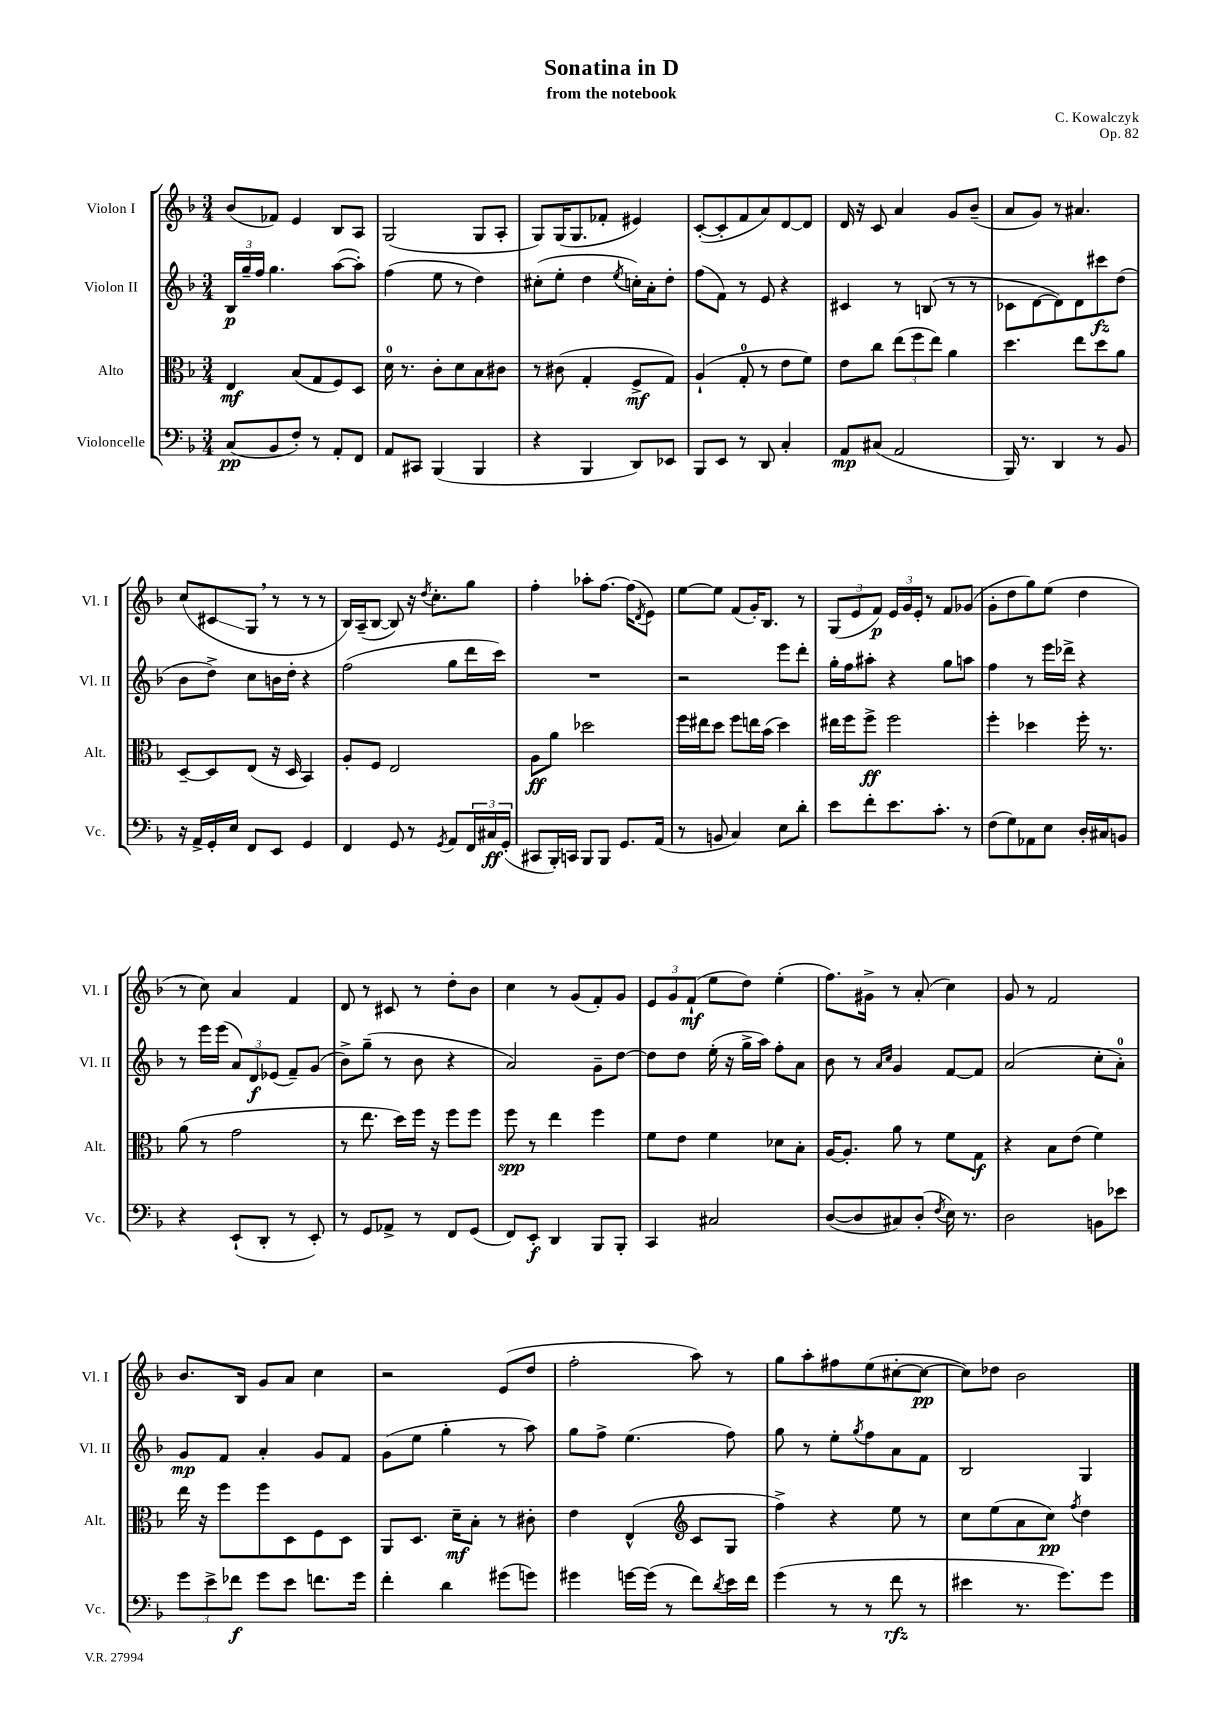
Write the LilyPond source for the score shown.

\header { title = "Sonatina in D" composer = "C. Kowalczyk" subtitle = "from the notebook" opus = "Op. 82" }
<<
\new StaffGroup <<
\new Staff = "s0" \with { instrumentName = "Violon I" shortInstrumentName = "Vl. I" } {
    \clef treble \key f \major \numericTimeSignature \time 3/4
    bes'8( fes'8) e'4 bes8 a8 |
    g2( g8 a8-. |
    g8) g16( g8. fes'8-. eis'4) |
    c'8~-.( c'8-. f'8 a'8) d'8~ d'8 |
    d'16 r16 c'8 a'4 g'8 bes'8--( |
    a'8 g'8) r8 ais'4. |
    c''8( cis'8\glissando g8 \breathe r8 r8 r8 |
    bes16) a16--( bes8~ bes8) r16 \acciaccatura { d''8 } c''8.-. g''8 |
    f''4-. aes''8-. f''8.~ f''16( \acciaccatura { d'8 } e'8) |
    e''8~ e''8 f'8( g'16-.) bes8. r8 |
    \tuplet 3/2 { g8( e'8 f'8\p) } \tuplet 3/2 { e'16 g'16 e'16-. } r8 f'8 ges'8( |
    g'8-. d''8 g''8) e''8( d''4 |
    r8 c''8) a'4 f'4 |
    d'8 r8 cis'8 r8 d''8-. bes'8 |
    c''4 r8 g'8( f'8-.) g'8 |
    \tuplet 3/2 { e'8 g'8 f'8-!\mf( } e''8 d''8) e''4-.( |
    f''8.) gis'16-> r8 a'8-.( c''4) |
    g'8 r8 f'2 |
    bes'8. bes16 g'8 a'8 c''4 |
    r2 e'8( d''8 |
    f''2-. a''8) r8 |
    g''8 a''8-. fis''8 e''8( cis''8~-. cis''8~\pp |
    cis''8) des''8 bes'2 \bar "|." |
}
\new Staff = "s1" \with { instrumentName = "Violon II" shortInstrumentName = "Vl. II" } {
    \clef treble \key f \major \numericTimeSignature \time 3/4
    \tuplet 3/2 { bes16\p g''16-- f''16 } g''4. a''8~( a''8-.) |
    f''4( e''8 r8 d''4) |
    cis''8-.( e''8-. d''4 \acciaccatura { e''8 } c''16-.) a'16-. d''8-. |
    f''8( f'8) r8 e'8 r4 |
    cis'4 r8 b8( r8 r8 |
    ces'8 d'8~ d'8) d'8 cis'''8\fz d''8( |
    bes'8 d''8->) c''8 b'16 d''16-. r4 |
    f''2( g''8 d'''16 c'''16) |
    R2. |
    r2 e'''8 d'''8-. |
    g''16-. f''16 ais''8-. r4 g''8 a''8 |
    f''4 r8 e'''16 des'''16-> r4 |
    r8 e'''16 e'''16( \tuplet 3/2 { a'8) d'8\f ees'8( } f'8--) g'8( |
    bes'8->) g''8--( r8 bes'8 r4 |
    a'2) g'8-- d''8~ |
    d''8 d''8 e''16-.( r16 g''16-> a''16) f''8-. a'8 |
    bes'8 r8 \grace { a'16 c''16 } g'4 f'8~ f'8 |
    a'2( c''8-. a'8-0-.) |
    g'8\mp f'8 a'4-. g'8 f'8 |
    g'8( e''8 g''4-. r8 a''8) |
    g''8 f''8-> e''4.( f''8) |
    g''8 r8 e''8-. \acciaccatura { g''8 } f''8 a'8 f'8 |
    bes2 g4 \bar "|." |
}
\new Staff = "s2" \with { instrumentName = "Alto" shortInstrumentName = "Alt." } {
    \clef alto \key f \major \numericTimeSignature \time 3/4
    e4\mf bes8( g8 f8) d8 |
    d'16-0 r8. c'8-. d'8 bes8 cis'8 |
    r8 cis'8( g4-. f8->\mf g8) |
    a4-!( g8-0-. r8 e'8 f'8) |
    e'8 c''8 \tuplet 3/2 { e''8( f''8 e''8) } a'4 |
    d''4. e''8 d''8 a'8 |
    d8~-- d8 e8( r16 d16 bes,4) |
    a8-. f8 e2 |
    a8\ff a'8 des''2 |
    f''16 eis''16 d''8 f''8 e''16 bes'16( d''4) |
    eis''16 f''16 f''8->\ff f''2 |
    f''4-. des''4 f''16-. r8. |
    a'8( r8 g'2 |
    r8 e''8. d''16) f''16 r16 f''8 f''8 |
    f''8\spp r8 e''4 f''4 |
    f'8 e'8 f'4 des'8 bes8-. |
    a16~ a8.-. a'8 r8 f'8 g8\f |
    r4 bes8 e'8( f'4) |
    e''16 r16 f''8 f''8 d8 f8 d8 |
    a,8 d8. d'16--\mf bes8-. r8 cis'8-. |
    e'4 e4-^( \clef treble c'8 g8 |
    f''4->) r4 e''8 r8 |
    c''8 e''8( a'8 c''8\pp) \acciaccatura { f''8 } d''4 \bar "|." |
}
\new Staff = "s3" \with { instrumentName = "Violoncelle" shortInstrumentName = "Vc." } {
    \clef bass \key f \major \numericTimeSignature \time 3/4
    c8\pp( bes,8 f8-.) r8 a,8-. f,8 |
    a,8 cis,8 bes,,4( bes,,4 |
    r4 bes,,4 d,8) ees,8 |
    bes,,8 e,8 r8 d,8 c4-. |
    a,8\mp cis8( a,2 |
    bes,,16) r8. d,4 r8 bes,8 |
    r16 a,16-> g,16-. e16 f,8 e,8 g,4 |
    f,4 g,8 r8 \acciaccatura { g,8 } a,8 \tuplet 3/2 { f,16 cis16\ff g,16-.( } |
    cis,8 bes,,16-.) c,16 bes,,8 bes,,8 g,8. a,16( |
    r8 b,8 c4) e8 d'8-. |
    e'8 f'8-. e'8. c'8.-. r8 |
    f8( g8) aes,8 e8 d16-. cis16 b,8 |
    r4 e,8-!( d,8-. r8 e,8-.) |
    r8 g,8 aes,8-> r8 f,8 g,8( |
    f,8) e,8-.\f d,4 bes,,8 bes,,8-. |
    c,4 cis2 |
    d8~( d8 cis8) d8-.( \acciaccatura { f8 } e16) r8. |
    d2 b,8 ees'8 |
    \tuplet 3/2 { g'8 e'8-> fes'8\f } g'8 e'8 f'8. g'16 |
    f'4-. d'4 gis'8( g'8) |
    gis'4 g'16~ g'16( r8 f'8) \acciaccatura { d'8 } e'16 f'16 |
    g'4( r8 r8 f'8\rfz r8 |
    eis'4 r8. g'8.) g'8 \bar "|." |
}
>>
>>
\layout { \context { \Score \remove "Bar_number_engraver" } }
